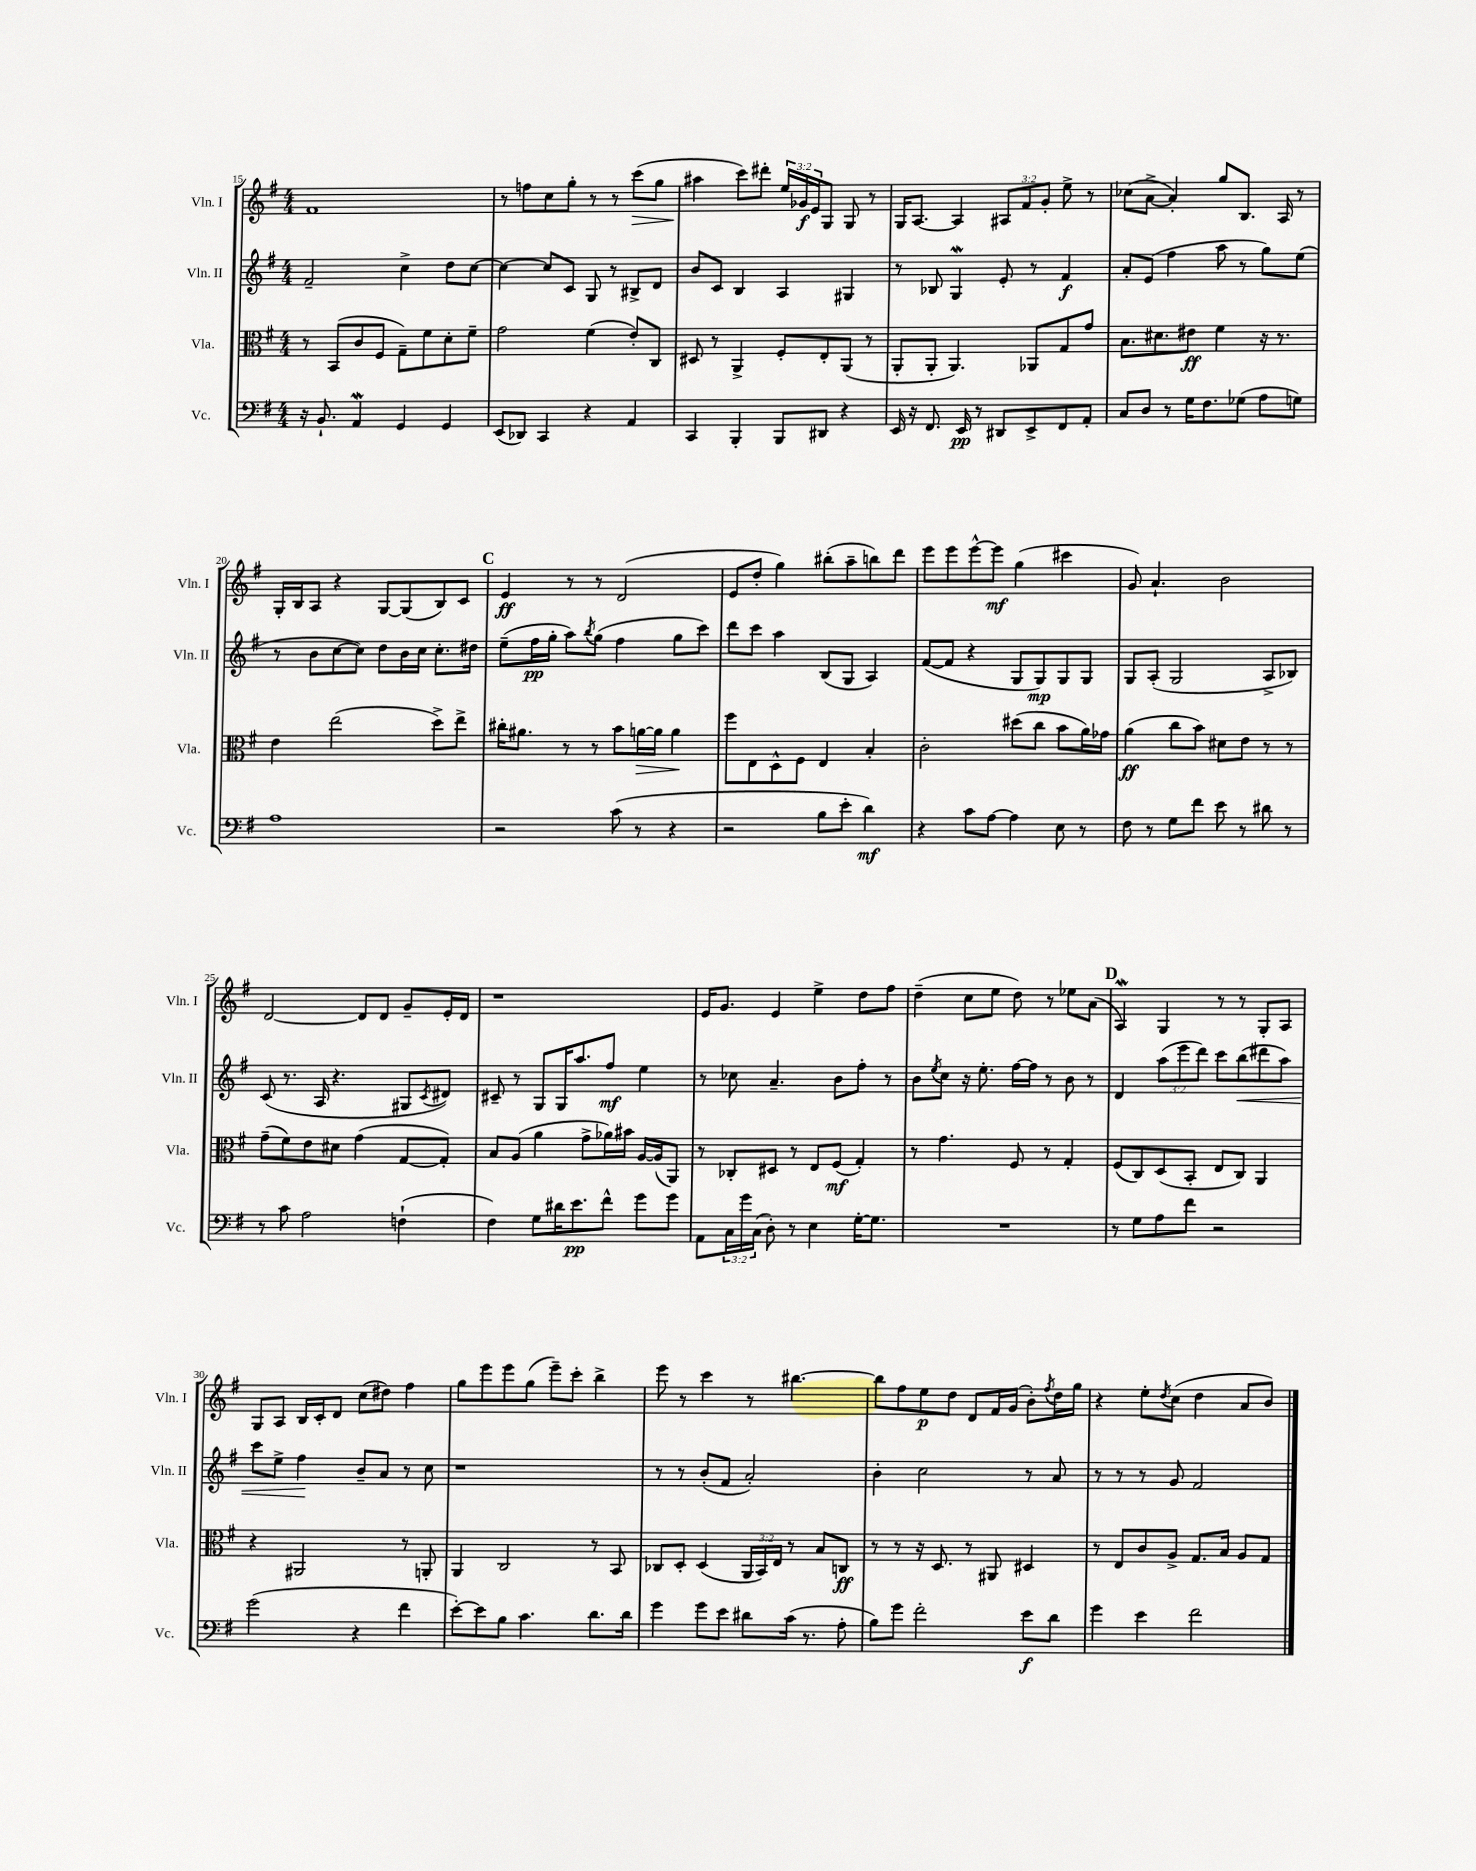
<<
\new StaffGroup <<
\new Staff = "s0" \with { instrumentName = "Vln. I" shortInstrumentName = "Vln. I" } {
    \clef treble \key g \major \numericTimeSignature \time 4/4 \override Staff.TupletNumber.text = #tuplet-number::calc-fraction-text
    fis'1 |
    r8 f''8 c''8 g''8-. r8 r8 c'''8\>( g''8 |
    ais''4\! c'''8) dis'''8-. \tuplet 3/2 { e''16 ges'16\f e'16 } g8 g8 r8 |
    g16 a8.~ a4 \tuplet 3/2 { ais8 fis'8 g'8-. } e''8-> r8 |
    ces''8( a'8~-> a'4-.) g''8 b8. a16 r8 |
    g16-. b16 a8 r4 g8~ g8( b8) c'8 |
    \mark \markup { \bold "C" } e'4\ff r8 r8 d'2( |
    e'8 d''8-. g''4) bis''8-.( a''8-- b''8) d'''8 |
    e'''8 e'''8 e'''8~-^ e'''8\mf g''4( cis'''4 |
    g'8) a'4.-! b'2 |
    d'2~ d'8 d'8 g'8-- e'16-. d'16 |
    r1 |
    e'16 g'8. e'4 e''4-> d''8 fis''8 |
    d''4--( c''8 e''8 d''8) r8 ees''8 a'8( |
    \mark \markup { \bold "D" } a4\mordent) g4 r8 r8 g8-. a8 |
    g8 a8 b16 c'16-. d'8 c''8( dis''8) fis''4 |
    g''8 e'''8 e'''8 g''8( e'''8--) c'''8-. b''4-> |
    e'''8 r8 c'''4 r8 bis''4.~ |
    bis''8 fis''8 e''8\p d''8 d'8 fis'16 g'16( b'8-.) \acciaccatura { fis''8 } d''16 g''16 |
    r4 e''8-. \acciaccatura { d''8 } c''8( d''4 a'8 b'8) \bar "|." |
}
\new Staff = "s1" \with { instrumentName = "Vln. II" shortInstrumentName = "Vln. II" } {
    \clef treble \key g \major \numericTimeSignature \time 4/4 \override Staff.TupletNumber.text = #tuplet-number::calc-fraction-text
    fis'2-- c''4-> d''8 c''8~ |
    c''4~ c''8 c'8 g8 r8 bis8-> d'8 |
    b'8 c'8 b4 a4 gis4 |
    r8 bes8 g4\mordent e'8-. r8 fis'4\f |
    a'8-. e'8( fis''4 a''8 r8 g''8) e''8( |
    r8 b'8 c''8~ c''8) d''8 b'16 c''16 c''8.-. dis''16 |
    \mark \markup { \bold "C" } e''8--( fis''16\pp g''16-. a''8) \acciaccatura { b''8 } g''8( fis''4 g''8 c'''8) |
    d'''8 c'''8 a''4 b8( g8 a4) |
    fis'8~( fis'8 r4 g8 g8\mp) g8 g8 |
    g8 a8-.( g2 a8-> bes8) |
    c'8( r8. a16 r4. gis8 \acciaccatura { c'8 } dis'8) |
    cis'8-- r8 g8 g16 a''8. fis''8\mf e''4 |
    r8 ces''8 a'4.-- b'8 fis''8-. r8 |
    b'8 \acciaccatura { e''8 } c''8 r16 e''8.-. fis''16~ fis''16 r8 b'8 r8 |
    \mark \markup { \bold "D" } d'4 \tuplet 3/2 { a''8( e'''8 d'''8) } c'''8 b''8\<( dis'''8 a''8) |
    c'''8 e''8-> fis''4\! b'8-- a'8 r8 c''8 |
    r1 |
    r8 r8 b'8-.( fis'8 a'2-.) |
    b'4-. c''2 r8 a'8 |
    r8 r8 r8 g'8 fis'2 \bar "|." |
}
\new Staff = "s2" \with { instrumentName = "Vla." shortInstrumentName = "Vla." } {
    \clef alto \key g \major \numericTimeSignature \time 4/4 \override Staff.TupletNumber.text = #tuplet-number::calc-fraction-text
    r8 b,8( c'8 fis8 g8--) fis'8 d'8-. fis'8-- |
    g'2 fis'4( e'8-.) c8 |
    dis8 r8 a,4-> fis8-. e8-. a,8( r8 |
    a,8-. a,8-. a,4.) aes,8 g8 g'8 |
    b8. dis'8. eis'8\ff fis'4 r16 r8. |
    e'4 e''2( d''8->) e''8-> |
    \mark \markup { \bold "C" } cis''16-. ais'8. r8 r8 b'8 a'16~\> a'16 a'4\! |
    fis''8 e8 d8-^ fis8 e4 b4-. |
    c'2-. dis''8( c''8 b'8 a'16) ges'16 |
    a'4\ff( c''8 b'8) dis'8 e'8 r8 r8 |
    g'8--( fis'8) e'8 dis'8 g'4( g8~ g8-.) |
    b8 a8( a'4 g'8-> aes'16) bis'16 a16~ a16( a,8) |
    r8 ces8-. dis8 r8 e8 fis8\mf( g4-.) |
    r8 g'4. fis8 r8 g4-. |
    \mark \markup { \bold "D" } fis8( c8) d8( b,8-. e8 c8) a,4 |
    r4 ais,2 r8 a,8-. |
    a,4 c2 r8 b,8 |
    ces8 d8-. d4( \tuplet 3/2 { a,16 b,16) e16 } r8 b8 c8\ff |
    r8 r8 r16 d8. r8 ais,8 dis4 |
    r8 e8 c'8 a8-> g8. b16 a8 g8 \bar "|." |
}
\new Staff = "s3" \with { instrumentName = "Vc." shortInstrumentName = "Vc." } {
    \clef bass \key g \major \numericTimeSignature \time 4/4 \override Staff.TupletNumber.text = #tuplet-number::calc-fraction-text
    r16 b,8.-! a,4\mordent g,4 g,4 |
    e,8( des,8) c,4 r4 a,4 |
    c,4 b,,4-. b,,8 dis,8 r4 |
    e,16 r16 fis,8. e,16\pp r8 dis,8 e,8-> fis,8 a,8-. |
    c8 d8 r8 g16 fis8. ges8( a8 g8) |
    a1 |
    \mark \markup { \bold "C" } r2 c'8( r8 r4 |
    r2 b8 e'8-. d'4\mf) |
    r4 c'8 a8~ a4 e8 r8 |
    fis8 r8 g8 fis'8 e'8 r8 dis'8 r8 |
    r8 c'8 a2 f4-!( |
    fis4) g8 dis'16 e'8.\pp fis'8-^ g'8 g'8 |
    a,8 \tuplet 3/2 { c16 g'16 c16( } d8-.) r8 e4 g16~-. g8. |
    R1 |
    \mark \markup { \bold "D" } r8 g8 a8 fis'8 r2 |
    g'2( r4 fis'4 |
    e'8~-.) e'8 b8 c'4. d'8. d'16 |
    g'4 g'8 e'8 dis'8 c'16( r8. a8-. |
    b8) g'8 fis'2-. e'8\f d'8 |
    g'4 e'4 fis'2 \bar "|." |
}
>>
>>
\layout { \context { \Score currentBarNumber = #15 } }
